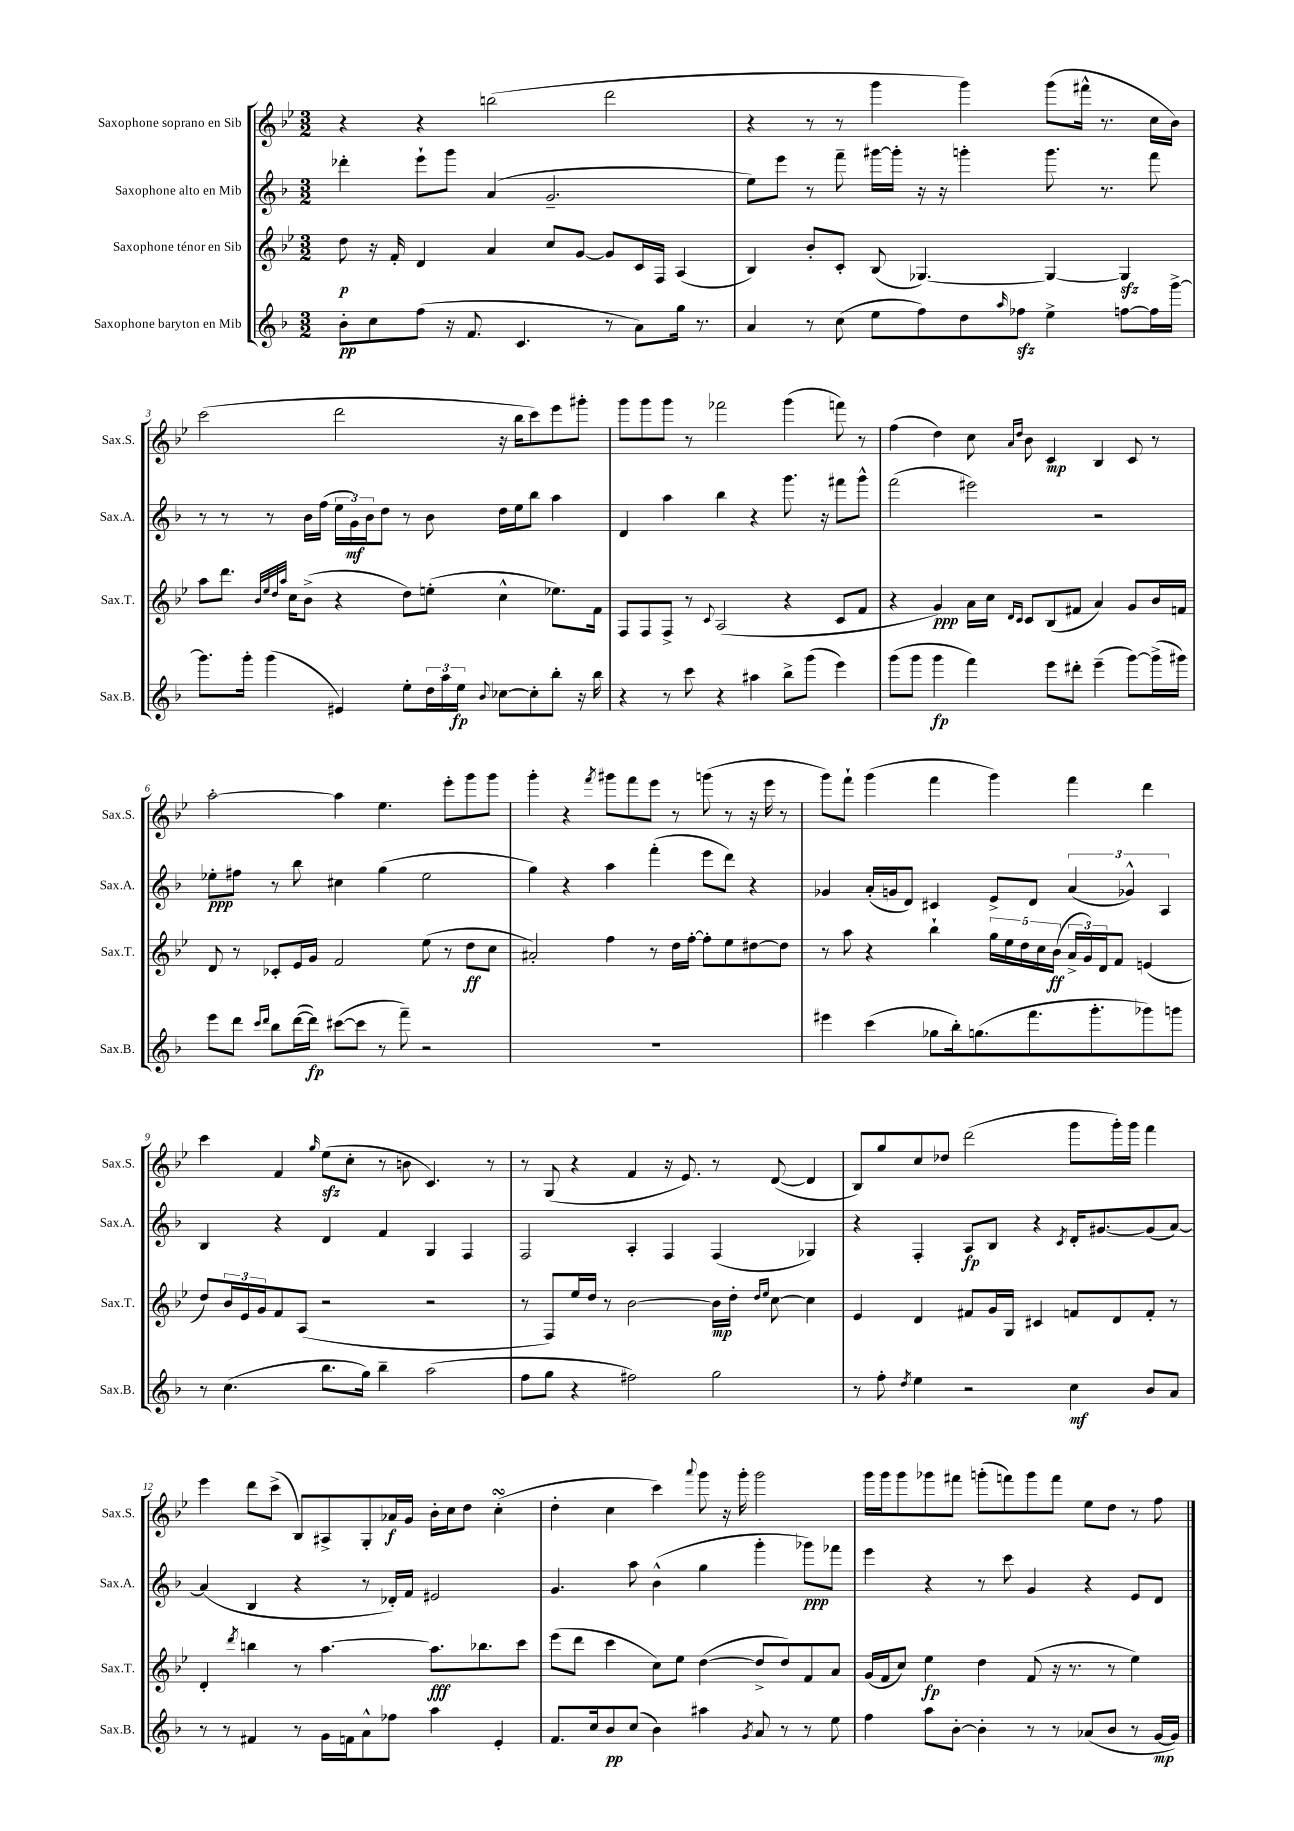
<<
\new StaffGroup <<
\new Staff = "s0" \with { instrumentName = "Saxophone soprano en Sib" shortInstrumentName = "Sax.S." } {
    \clef treble \key bes \major \numericTimeSignature \time 3/2
    r4 r4 b''2( d'''2 |
    r4 r8 r8 g'''4 g'''4) g'''8( fis'''16-^ r8. c''16 bes'16) |
    c'''2( d'''2 r16 bes''16 c'''8) ees'''8 gis'''8-. |
    g'''8 g'''8 g'''8 r8 fes'''2 g'''4( f'''8) r8 |
    f''4( d''4) c''8 \grace { a'16 d''16 } bes'8 c'4\mp bes4 c'8 r8 |
    a''2~-. a''4 ees''4. ees'''8-. g'''8 g'''8 |
    g'''4-. r4 \acciaccatura { f'''8 } gis'''8 f'''8 ees'''8 r8 g'''8( r8 r16 ees'''16 r8 |
    g'''8) f'''8-! g'''4( f'''4 g'''4) f'''4 d'''4 |
    c'''4 f'4 \grace { g''16 } ees''8\sfz( c''8-. r8 b'8 c'4.) r8 |
    r8 g8( r4 f'4 r16 ees'8.) r8 d'8~( d'4 |
    bes8) g''8 c''8 des''8 d'''2( g'''8 g'''16-.) g'''16 f'''4 |
    ees'''4 d'''8 c'''8->( bes8) ais8-> g8-. aes'16\f g'16 bes'16-. c''16 d''8 c''4-.\turn( |
    d''4-. c''4 c'''4) \appoggiatura { a'''8 } g'''8 r16 g'''16-. g'''2 |
    g'''16 g'''16 g'''8 ges'''8 fis'''8 g'''8-.( f'''8) g'''8 f'''8 ees''8 d''8 r8 f''8 \bar "|." |
}
\new Staff = "s1" \with { instrumentName = "Saxophone alto en Mib" shortInstrumentName = "Sax.A." } {
    \clef treble \key f \major \numericTimeSignature \time 3/2
    des'''4-. e'''8-! g'''8 a'4( g'2.-- |
    e''8) e'''8 r8 f'''8-- gis'''16~ gis'''16-. r16 r16 g'''4-. g'''8. r8. f'''8 |
    r8 r8 r8 bes'16 f''16( \tuplet 3/2 { e''16 g'16\mf) bes'16 } d''8 r8 bes'8 d''16 e''16 bes''8 a''4 |
    d'4 a''4 bes''4 r4 g'''8. r16 fis'''8 g'''8-^ |
    f'''2( eis'''2) r2 |
    ees''8-.\ppp fis''8 r8 bes''8 cis''4 g''4( ees''2 |
    g''4) r4 a''4 f'''4-.( e'''8 d'''8) r4 |
    ges'4 a'16-.( g'16 d'8) cis'4 e'8-> d'8 \tuplet 3/2 { a'4( ges'4-^) a4 } |
    bes4 r4 d'4 f'4 g4 f4 |
    f2 a4-. f4 f4( ges4) |
    r4 f4-. a8\fp bes8 r4 \acciaccatura { c'8 } d'16-. gis'8.~ gis'8( a'8~) |
    a'4( bes4 r4 r8 des'16-.) f'16 eis'2 |
    g'4. a''8 bes'4-^( g''4 g'''4-. ges'''8\ppp) fes'''8 |
    e'''4 r4 r8 c'''8 g'4 r4 e'8 d'8 \bar "|." |
}
\new Staff = "s2" \with { instrumentName = "Saxophone ténor en Sib" shortInstrumentName = "Sax.T." } {
    \clef treble \key bes \major \numericTimeSignature \time 3/2
    d''8\p r16 f'16-. d'4 a'4 c''8 g'8~ g'8 c'16 f16 a4( |
    bes4) bes'8-. c'8-. bes8( ges4.~) ges4~ ges4\sfz |
    a''8 d'''8. \grace { bes'32 ees''32 d''32 a''32 } c''16 bes'8->( r4 d''8) e''8-.( c''4-^ ees''8.) f'16 |
    f8 f8 f8-> r8 \appoggiatura { c'8 } a2( r4 c'8 f'8 |
    r4 g'4\ppp) a'16 c''16 \grace { d'16 c'16 } c'8 bes8( fis'8 a'4) g'8 bes'16 f'16 |
    d'8 r8 ces'8-. ees'16 g'16 f'2 ees''8( r8 d''8\ff c''8 |
    ais'2-.) f''4 r8 d''16 f''16~-. f''8-. ees''8 dis''8~ dis''8 |
    r8 a''8 r4 bes''4-! \tuplet 5/4 { g''16 ees''16 d''16 c''16 bes'16\ff( } \tuplet 3/2 { a'16-> g'16) d'16 } f'8 e'4( |
    d''8) \tuplet 3/2 { bes'16 ees'16 g'16 } f'8 a8( r2 r2 |
    r8 f8) ees''16 d''16 r8 bes'2~ bes'16\mp d''16-. \grace { d''16 ees''16 } c''8~ c''4 |
    ees'4 d'4 fis'8 g'16 g16 cis'4 f'8 d'8 f'8-. r8 |
    d'4-. \acciaccatura { d'''8 } b''4 r8 a''4.~ a''8.\fff bes''8. c'''8 |
    ees'''8( d'''8 c'''4 c''8) ees''8 d''4~( d''8-> d''8) f'8 a'8 |
    g'16( f'16 c''8) ees''4\fp d''4 f'8( r16 r8. r8 ees''4) \bar "|." |
}
\new Staff = "s3" \with { instrumentName = "Saxophone baryton en Mib" shortInstrumentName = "Sax.B." } {
    \clef treble \key f \major \numericTimeSignature \time 3/2
    bes'8-.\pp c''8 f''8( r16 f'8. c'4. r8 a'8) g''16 r8. |
    a'4 r8 c''8( e''8 f''8) d''8 \grace { a''16 } fes''8\sfz e''4-> f''8~ f''16 g'''16~-> |
    g'''8. g'''16-. g'''4( eis'4) e''8-. \tuplet 3/2 { d''16 a''16 e''16\fp } \appoggiatura { bes'8 } ces''8~ ces''8-. bes''8-. r16 bes''16 |
    r4 r8 c'''8 r4 ais''4 bes''8-> g'''8( e'''4) |
    g'''8( g'''8 g'''4\fp f'''4) e'''8 dis'''8-. e'''4--( g'''8~) g'''16->( gis'''16) |
    e'''8 d'''8 \grace { c'''16 d'''16 } bes''8 d'''16~( d'''16\fp) cis'''8~( cis'''8 r8 f'''8--) r2 |
    R1. |
    eis'''4 c'''4( ges''8 bes''16-.) g''8.( f'''8. g'''8.-. ges'''8) g'''8 |
    r8 c''4.( bes''8. g''16) bes''4-- a''2( |
    f''8 g''8 r4 fis''2) g''2 |
    r8 f''8-. \acciaccatura { d''8 } e''4 r2 c''4\mf bes'8 a'8 |
    r8 r8 fis'4 r8 g'16 f'16 a'8-^ fes''8 a''4 e'4-. |
    f'8. c''16 bes'8\pp c''8( bes'4) ais''4 \acciaccatura { g'8 } a'8 r8 r8 e''8 |
    f''4 a''8 bes'8~-. bes'4-. r8 r8 aes'8( bes'8 r8 g'16~\mp g'16) \bar "|." |
}
>>
>>
